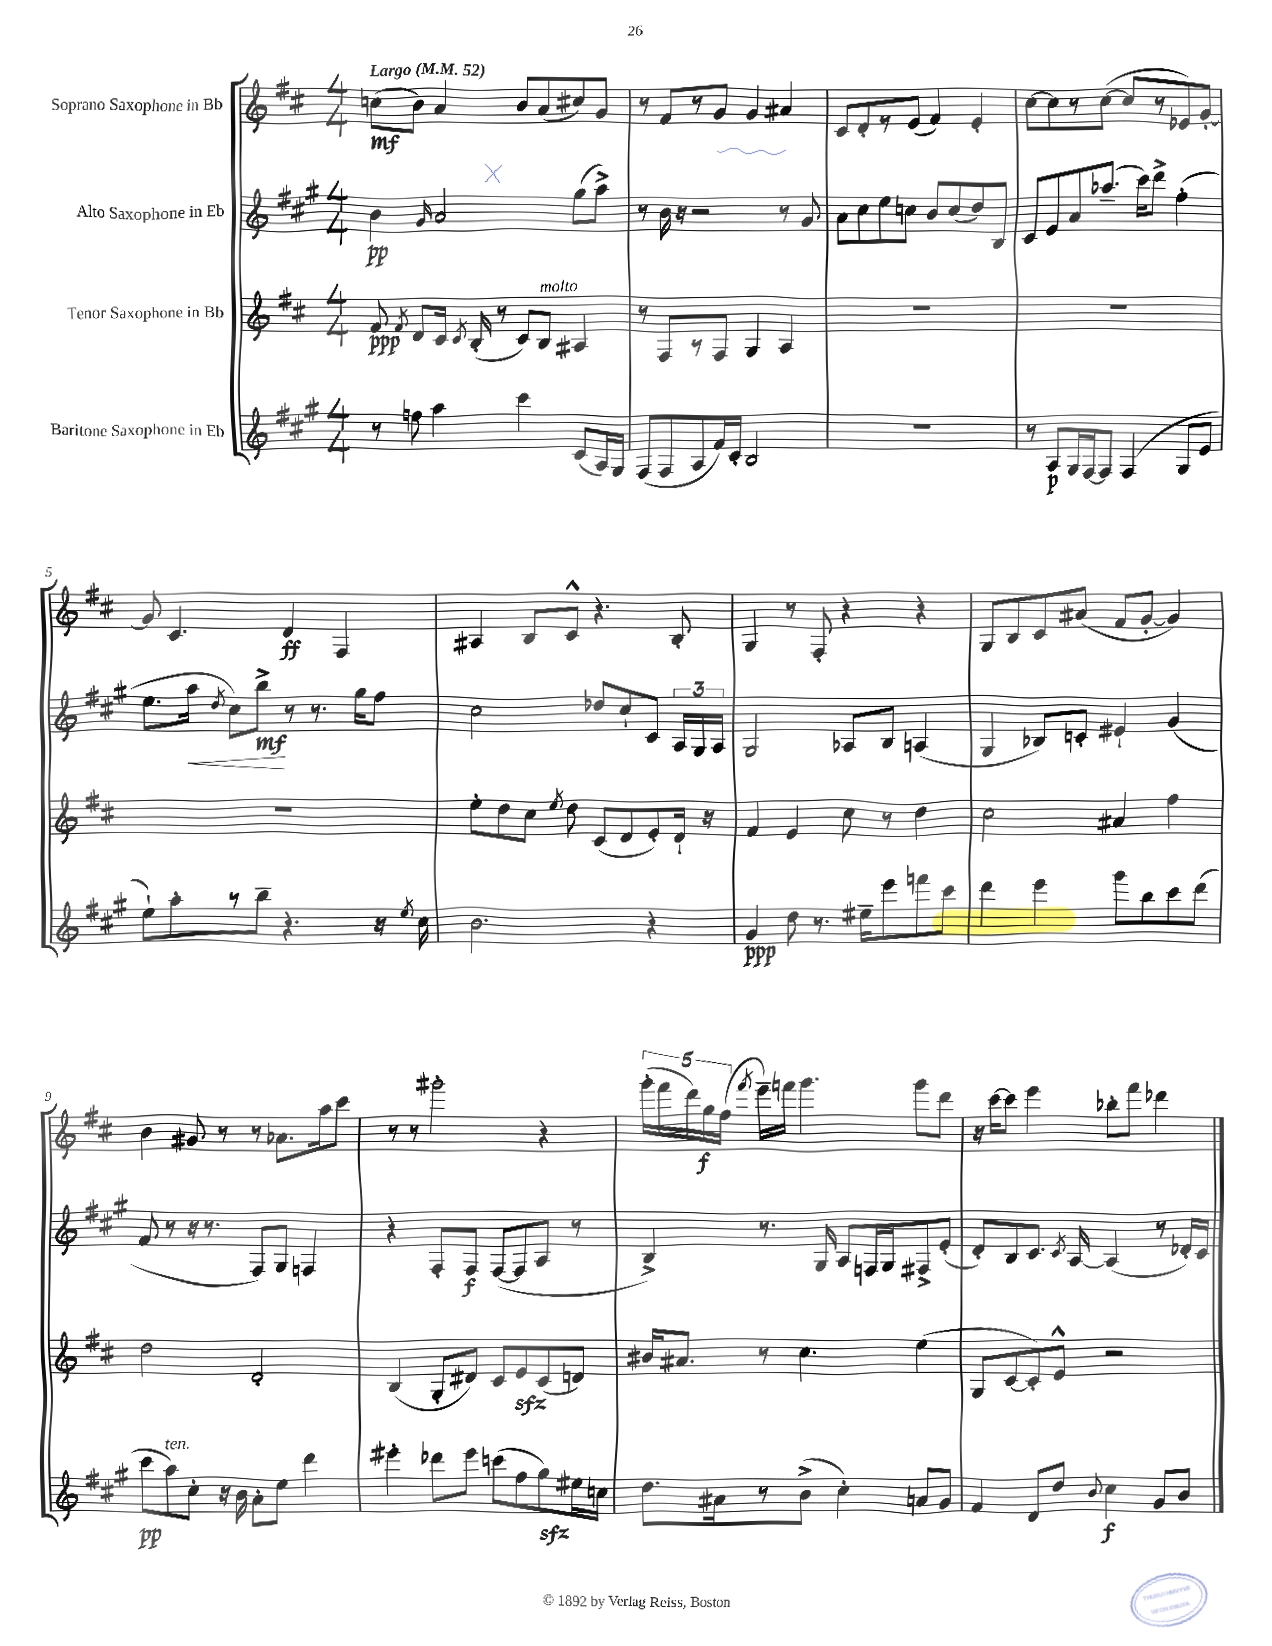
<<
\new StaffGroup <<
\new Staff = "s0" \with { instrumentName = "Soprano Saxophone in Bb" } {
    \clef treble \key d \major \numericTimeSignature \time 4/4 \tempo "Largo" 4 = 52
    \autoBeamOff c''8[\mf( b'8]) a'4 b'8[ a'8( cis''8) g'8] |
    r8 fis'8[ r8 g'8] g'4 ais'4 |
    cis'8[ d'8-. r8 e'8]( fis'4) e'4-. |
    cis''8[~ cis''8 r8 cis''8]~( cis''8[ r8 ees'8) g'8]~-. |
    g'8 cis'4. d'4\ff fis4 |
    ais4 b8[ cis'8]-^ r4. b8-. |
    g4 r8 fis8-. r4 r4 |
    g8[ b8 cis'8 ais'8]( fis'8[ g'8]~-. g'4) |
    b'4 gis'8 r8 r8 aes'8.[ a''16 cis'''8] |
    r8 r8 gis'''2-. r4 |
    \tuplet 5/4 { g'''16[-.( fis'''16 d'''16) g''16\f fis''16]( } \acciaccatura { fis'''8 } e'''16[--) f'''16] g'''4. g'''8[ d'''8] |
    r16 cis'''16[~ cis'''8] e'''4 bes''8[-. fis'''8] des'''4 \bar "|." |
}
\new Staff = "s1" \with { instrumentName = "Alto Saxophone in Eb" } {
    \clef treble \key a \major \numericTimeSignature \time 4/4
    \autoBeamOff b'4\pp \grace { gis'16 } a'2 gis''8[( a''8]->) |
    r8 b'16 r16 r2 r8 gis'8 |
    a'8[ cis''8 e''8 c''8] b'8[ c''8( d''8) b8] |
    cis'8[ e'8 a'8 aes''8.]--( cis'''16[) d'''8]-> fis''4-.( |
    e''8.[ a''16]\< \acciaccatura { d''8 } cis''8[) b''8]->\mf\! r8 r8. gis''16[ fis''8] |
    cis''2 des''8[ cis''8-! cis'8] \tuplet 3/2 { a16[ gis16 a16] } |
    gis2 aes8[ b8] a4( |
    gis4 bes8[) c'8]-. eis'4-! gis'4( |
    fis'8 r8 r16 r8. fis8[) gis8] f4 |
    r4 fis8[-. fis8]\f fis8[~( fis8 a8] r8 |
    b4->) r8. gis16 a8[ f16 gis16 fis8-> e'8]-.( |
    d'8[-.) b8 cis'8.] \acciaccatura { cis'8 } a16~ a4( r8 des'16[-.) cis'16] \bar "|." |
}
\new Staff = "s2" \with { instrumentName = "Tenor Saxophone in Bb" } {
    \clef treble \key d \major \numericTimeSignature \time 4/4
    \autoBeamOff fis'8\ppp \acciaccatura { fis'8 } d'8[ cis'16] \acciaccatura { cis'8 } b16-.( r8 cis'8[) b8]^\markup { \italic "molto" } ais4 |
    r8 fis8[ r8 fis8] g4 a4 |
    R1 |
    R1 |
    R1 |
    e''8[-. d''8 cis''8] \acciaccatura { e''8 } d''8 cis'8[( d'8 e'8-.) d'16]-! r16 |
    fis'4 e'4 cis''8 r8 d''4 |
    cis''2 ais'4 fis''4 |
    d''2 d'2-. |
    b4( g8[-. dis'8]) cis'8[ e'8\sfz cis'8( d'8]) |
    bis'16[ ais'8.] r8 cis''4. e''4( |
    g8[ cis'8~ cis'8-.) e'8]-^ r2 \bar "|." |
}
\new Staff = "s3" \with { instrumentName = "Baritone Saxophone in Eb" } {
    \clef treble \key a \major \numericTimeSignature \time 4/4
    \autoBeamOff r8 f''8 a''4 cis'''4 cis'8[( a16) gis16] |
    fis8[( fis8 a8 fis'16) cis'16]-. b2 |
    R1 |
    r8 a8[\p gis16 fis16~ fis8] fis4( gis8[ e'8] |
    e''8[-!) a''8-. r8 b''8]-- r4. r16 \acciaccatura { e''8 } cis''16 |
    b'2. r4 |
    gis'4\ppp d''8 r8. eis''16[-- e'''8 f'''8 cis'''8] |
    d'''4 e'''4 gis'''8[ b''8 cis'''8 d'''8]( |
    cis'''8[\pp a''8^\markup { \italic "ten." }) cis''8]-. r16 b'16 a'8[-. e''8] d'''4 |
    eis'''4-. des'''8[ eis'''8] c'''8[( fis''8 gis''8\sfz) eis''16 c''16] |
    d''8.[ ais'16 r8 b'8]->( cis''4-.) a'8[ gis'8] |
    fis'4 d'8[ d''8] \appoggiatura { b'8 } cis''4\f gis'8[ b'8] \bar "|." |
}
>>
>>
